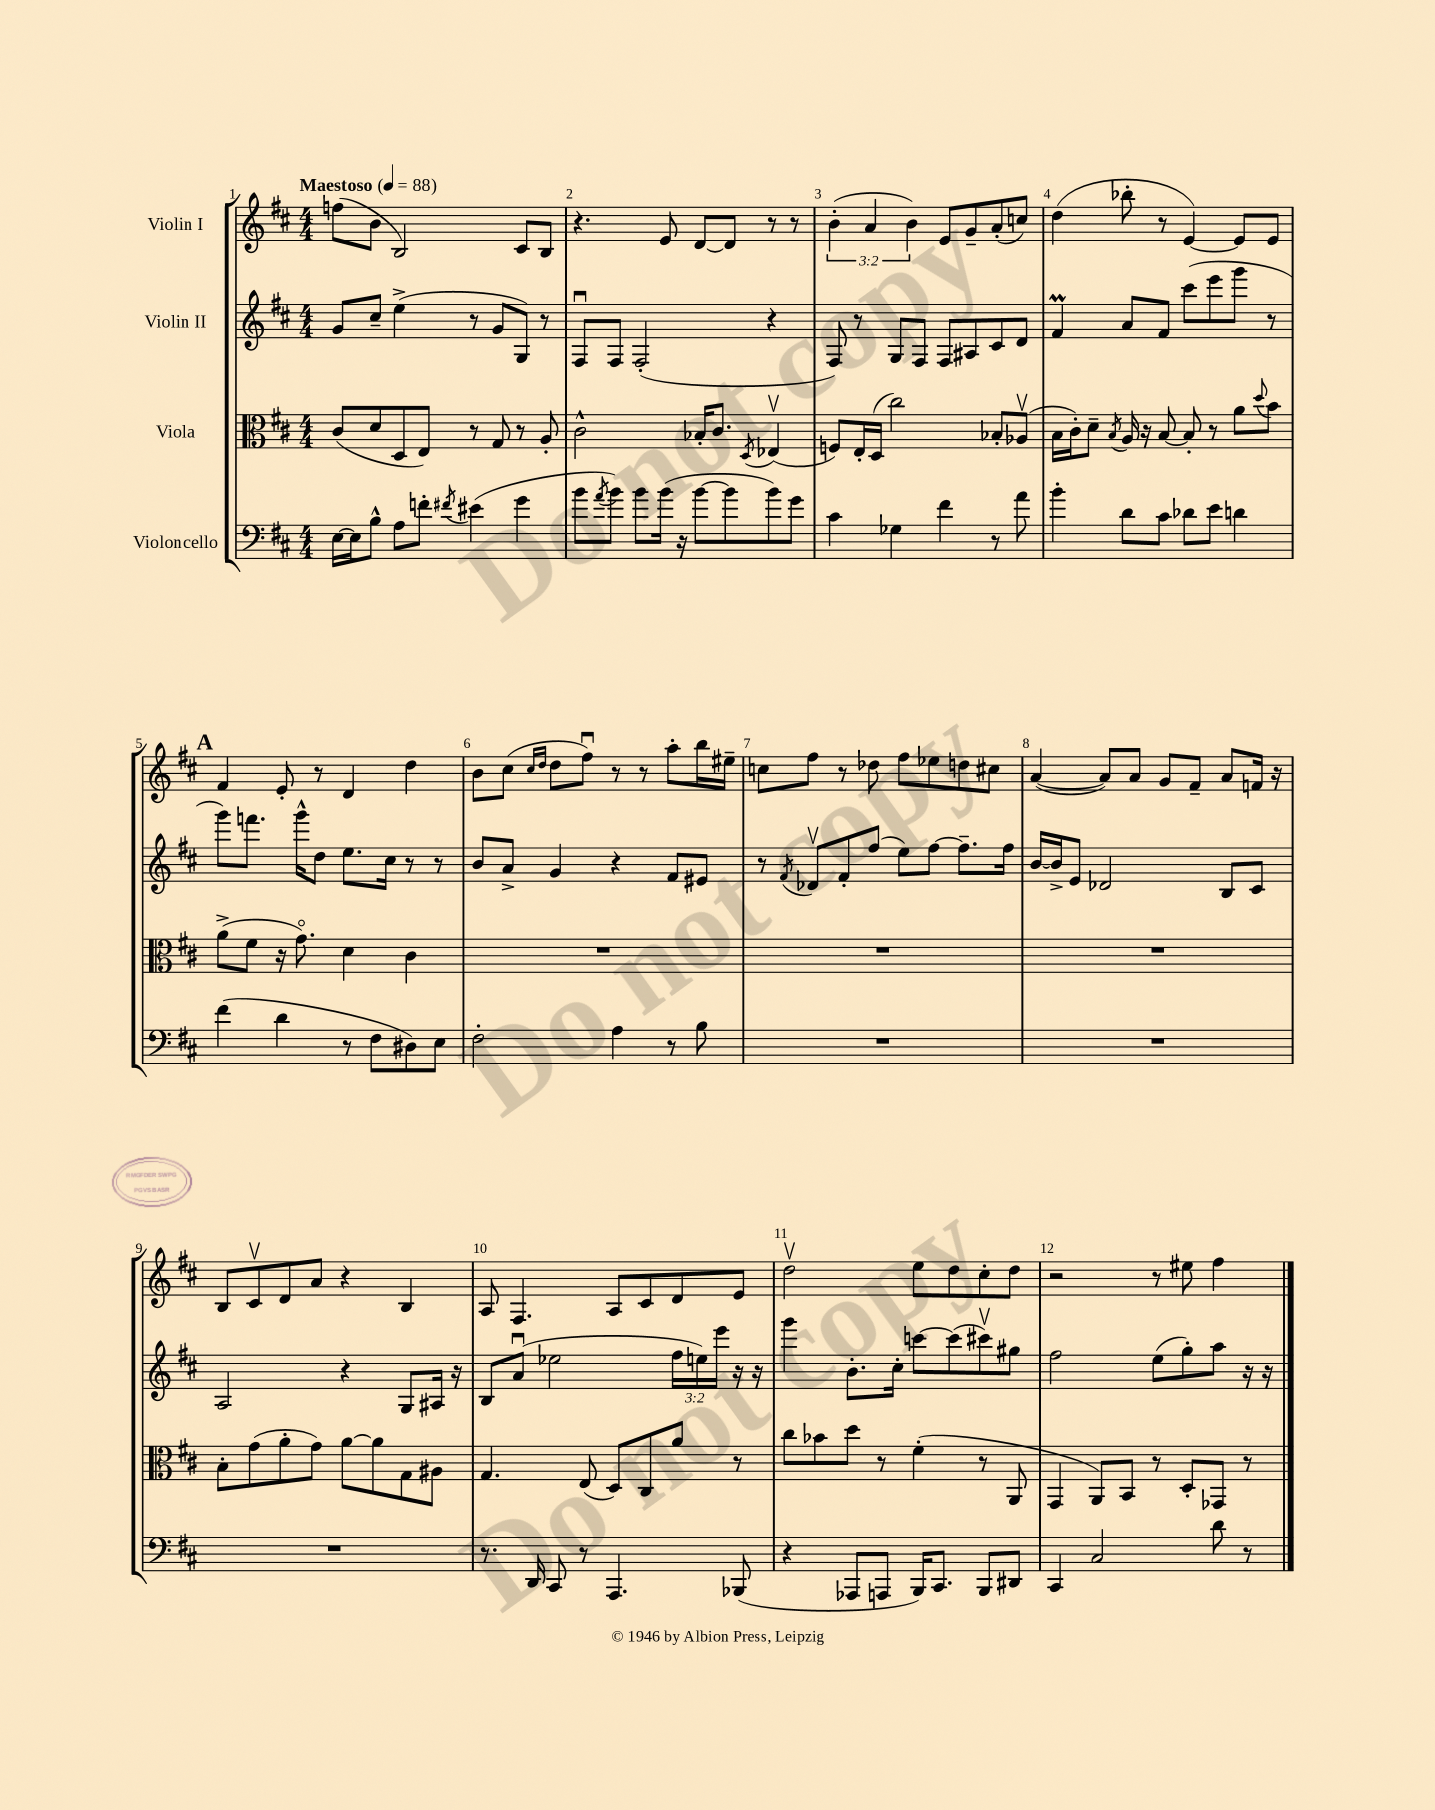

**kern	**kern	**kern	**kern
*staff4	*staff3	*staff2	*staff1
*clefF4	*clefC3	*clefG2	*clefG2
*k[f#c#]	*k[f#c#]	*k[f#c#]	*k[f#c#]
*M4/4	*M4/4	*M4/4	*M4/4
*MM88	*MM88	*MM88	*MM88
[16E\LL	(8c#/L	8g/L	(8ff\L
16E\]J	.	.	.
8B^^\J	8d/	8cc#~/J	8b\J
8A\L	8D/	(4ee^\	2B/)
8f'\J	8E/J)	.	.
8qf#/	.	.	.
(4e#\	8r	8r	.
.	8G/	8g/L	.
4g\	8r	8G/J)	8c#/L
.	8A'/	8r	8B/J
=	=	=	=
8b\L	2c#^^\	8F#u/L	4.r
8qa/	.	.	.
8b\J)	.	8F#/J	.
8b\L	.	(2F#'/	.
(16b\Jk	.	.	8e/
16r	.	.	.
[8b\L	16B-'/LK	.	[8d/L
.	8.c#/J	.	.
8b\]	.	.	8d/]J
.	8qD/	.	.
8b\)	(4E-v/	4r	8r
8g\J	.	.	8r
=	=	=	=
4c#\	8F/L)	8F#/)	(6b'\
.	16E'/L	8r	.
.	.	.	6a/
.	(16D/JJ	.	.
4G-\	2cc#\)	8G/L	.
.	.	.	6b\)
.	.	8F#/J	.
4f#\	.	8F#/L	8e/L
.	.	8A#/	8g~/
8r	8B-'/L	8c#/	(8a'/
8a\	(8A-v/J	8d/J	8cc/J)
=	=	=	=
4b'\	16B\LL	4f#/	(4dd\
.	16c#'\J)	.	.
.	8d~\J	.	.
.	8qB/	.	.
8d\L	16A/	8a/L	8bb-'\
.	16r	.	.
8c#\J	[8B/	8f#/J	8r
8d-\L	8B'/]	(8ccc#\L	[4e/)
8e\J	8r	8eee\	.
4d\	8a\L	8ggg\J	8e/]L
.	8qqdd/	.	.
.	8b\J	8r	8e/J
=	=	=	=
(4f#\	(8a^\L	8ggg\L)	4f#/
.	8f#\J	8.fff\J	.
4d\	16r	.	8e'/
.	8.go\)	16ggg^^\LK	.
.	.	8dd\J	8r
8r	4d\	8.ee\L	4d/
8F#\L	.	.	.
.	.	16cc#\Jk	.
8D#\)	4c#\	8r	4dd\
8E\J	.	8r	.
=	=	=	=
2F#'\	1r	8b/L	8b\L
.	.	8a^/J	(8cc#\J
.	.	.	16qqcc#/LL
.	.	.	16qqdd/JJ
.	.	4g/	8dd\L
.	.	.	8ff#u\J)
4A\	.	4r	8r
.	.	.	8r
8r	.	8f#/L	8aa'\L
8B\	.	8e#/J	16bb\L
.	.	.	16ee#~\JJ
=	=	=	=
1r	1r	8r	8cc\L
.	.	8qf#/	.
.	.	8d-v/L	8ff#\J
.	.	8f#'/	8r
.	.	(8ff#/J	8dd-\
.	.	8ee\L)	8ff#\L
.	.	[8ff#\J	8ee-\
.	.	8.ff#~\]L	8dd\
.	.	.	8cc#\J
.	.	16ff#\Jk	.
=	=	=	=
1r	1r	[16b/LL	([4a/
.	.	16b^/]J	.
.	.	8e/J	.
.	.	2d-/	8a/]L)
.	.	.	8a/J
.	.	.	8g/L
.	.	.	8f#~/J
.	.	8B/L	8a/L
.	.	8c#/J	16f/Jk
.	.	.	16r
=	=	=	=
1r	8B'\L	2A/	8B/L
.	(8g\	.	8c#v/
.	8a'\	.	8d/
.	8g\J)	.	8a/J
.	[8a\L	4r	4r
.	8a\]	.	.
.	8G\	8G/L	4B/
.	8A#\J	16A#/Jk	.
.	.	16r	.
=	=	=	=
8.r	4.G/	8B/L	8A/
.	.	(8au/J	4.F#/
16DD/	.	.	.
8CC#/	.	2ee-\	.
8r	(8E/	.	.
4.AAA/	8D/L)	.	8A/L
.	8C#/	.	8c#/
.	8a/J	24ff#\LL	8d/
.	.	24ee\)	.
.	.	24eee\JJ	.
(8BBB-/	8r	16r	8e/J
.	.	16r	.
=	=	=	=
4r	8cc#\L	4ggg\	2ddv\
.	8b-\	.	.
8AAA-/L	8dd\J	8.b'\L	.
8AAA/J	8r	.	.
.	.	16cc#'\Jk	.
16BBB/LK)	(4f#'\	[8ccc\L	8ee\L
8.CC#/J	.	.	.
.	.	(8ccc\]	8dd\
8BBB/L	8r	8ccc#v\)	8cc#'\
8DD#/J	8AA/	8gg#\J	8dd\J
=	=	=	=
4CC#/	4GG/	2ff#\	2r
2C#/	8AA/L)	.	.
.	8BB/J	.	.
.	8r	(8ee\L	8r
.	8D'/L	8gg'\)	8ee#\
8d\	8GG-/J	8aa\J	4ff#\
8r	8r	16r	.
.	.	16r	.
==	==	==	==
*-	*-	*-	*-
